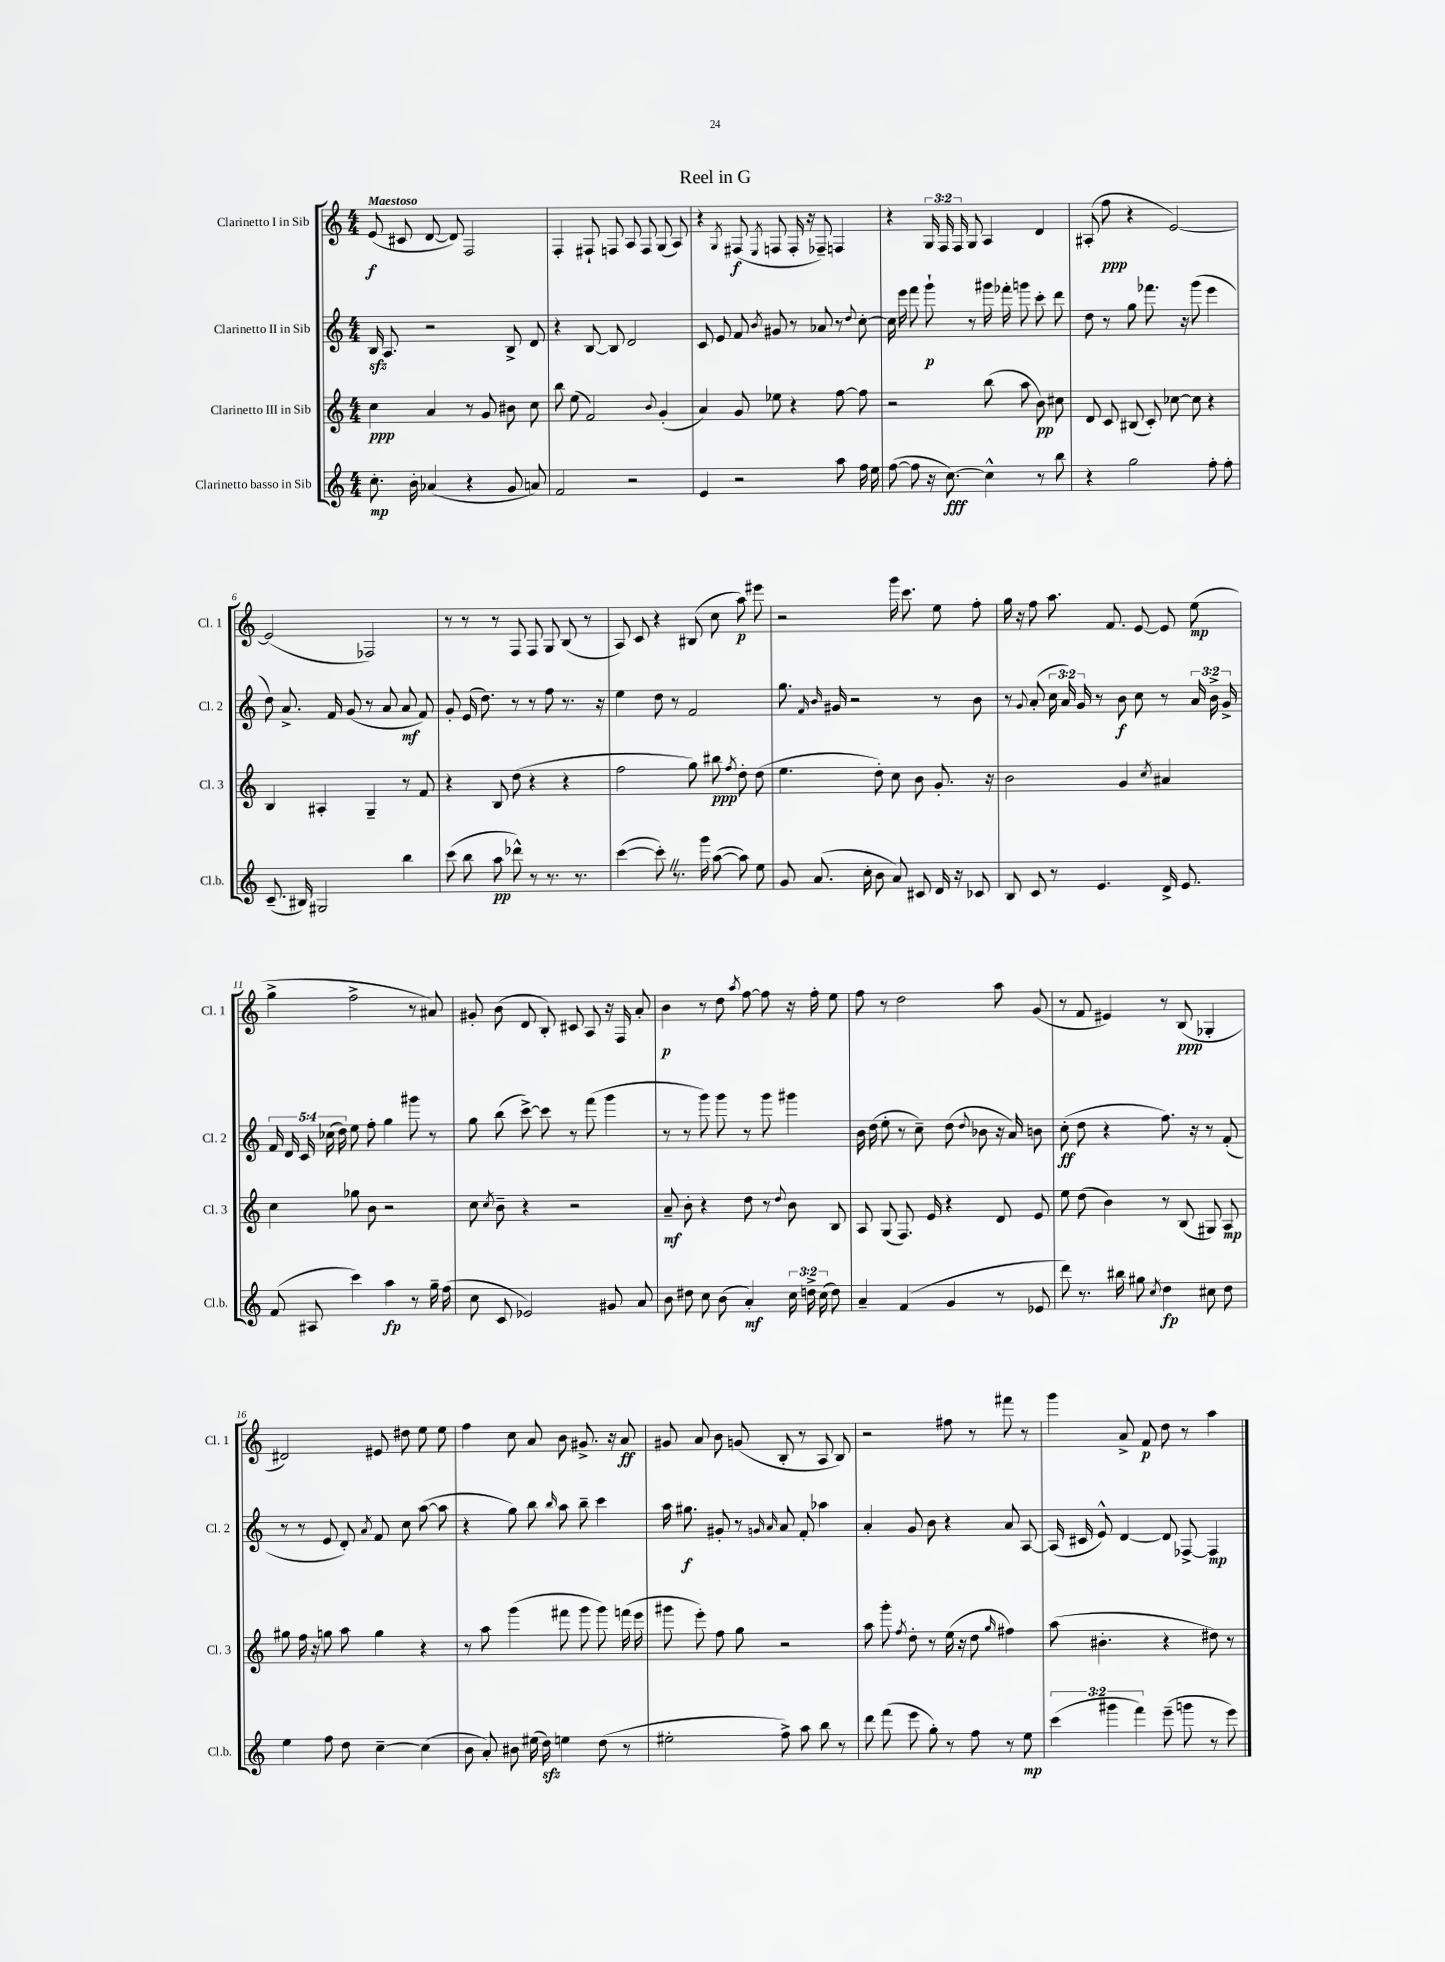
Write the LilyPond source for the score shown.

\header { title = "Reel in G" }
<<
\new StaffGroup <<
\new Staff = "s0" \with { instrumentName = "Clarinetto I in Sib" shortInstrumentName = "Cl. 1" } {
    \clef treble \key c \major \numericTimeSignature \time 4/4 \override Staff.TupletNumber.text = #tuplet-number::calc-fraction-text \tempo "Maestoso"
    \autoBeamOff e'8\f( cis'8 d'8~ d'8) f2 |
    f4-. fis8-! f8 a8 f8 g8( a8) |
    r4 \acciaccatura { g8 } fis8\f( \acciaccatura { e8 } f8 f16-. r16 fes8--) f4 |
    r4 \tuplet 3/2 { g16 f16 f16 } g8 a4 d'4 |
    ais8-.( f''8\ppp r4 e'2~) |
    e'2( fes2) |
    r8 r8 r8 f8 f8 g8 b8( r8 |
    a8) c'8 r4 bis8( c''8 a''8\p) eis'''8 |
    r2 g'''16 c'''8. e''8 f''8-. |
    g''16 r16 f''8 a''8. f'8. e'8~ e'8 e''8\mp( |
    g''4-> f''2-> r8 ais'8) |
    gis'8-. b'8( d'8 b8-.) cis'8 a8 r16 f16 a'8-. |
    b'4\p r8 d''8 \acciaccatura { a''8 } f''8~ f''8 r16 f''16-. e''8 |
    f''8 r8 d''2 a''8 g'8( |
    r8 f'8 eis'4) r8 b8\ppp( ges4-. |
    dis'2) eis'8 dis''8 e''8 e''8 |
    f''4 c''8 a'8 b'8 gis'8.-> r16 a'8\ff |
    gis'8 a'8 b'8 g'8( b8-. r8 a8 b8) |
    r2 fis''8 r8 fis'''8 r8 |
    g'''4 a'8-> f'8\p d''8 r8 a''4 \bar "|." |
}
\new Staff = "s1" \with { instrumentName = "Clarinetto II in Sib" shortInstrumentName = "Cl. 2" } {
    \clef treble \key c \major \numericTimeSignature \time 4/4 \override Staff.TupletNumber.text = #tuplet-number::calc-fraction-text
    \autoBeamOff b16\sfz a8. r2 b8-> d'8 |
    r4 b8~ b8 d'2 |
    c'8 e'8 f'8 \acciaccatura { b'8 } gis'8 r8 aes'8 r8 \appoggiatura { d''8 } c''8~-. |
    c''16 e'''16 f'''8 g'''8-!\p r8 gis'''16 fes'''16-. g'''8 c'''8-. d'''8 |
    d''8 r8 g''8 fes'''8. r16 g'''8( e'''4 |
    d''8) a'8.-> f'16 g'8( r8 a'8 a'8\mf f'8) |
    g'8-. e'16( d''8.) r8 r8 f''8 r8. r16 |
    e''4 d''8 r8 f'2 |
    g''8. \grace { f'16 b'16 } gis'16 r2 r8 b'8 |
    r8 \appoggiatura { g'8 } a'8-.( \tuplet 3/2 { c''16 a'16) g'16 } r8 b'8\f c''8 r8 \tuplet 3/2 { a'16 b'16-> g'16-> } |
    \tuplet 5/4 { f'16 d'16 c'16 ces''16( d''16) } e''8 f''8-. g''4 gis'''8 r8 |
    g''8 b''8( c'''8~->) c'''8 r8 f'''8( g'''4 |
    r8 r8 g'''8) g'''8 r8 g'''8 gis'''4 |
    b'16 d''16( e''8-. r8 c''8--) d''8( \appoggiatura { d''8 } bes'8 r16 a'16) b'8 |
    c''8-.\ff( d''8 r4 f''8.) r16 r8 f'8-.( |
    r8 r8 e'8 d'8-.) \acciaccatura { a'8 } f'8 c''8 a''8~( a''8 |
    r4 g''8) b''8 \grace { b''16 } a''8 b''8-- c'''4 |
    a''16 gis''8.\f gis'8-. r8 \grace { g'16 a'16 } a'8 f'8-. aes''4 |
    a'4-. g'8 b'8 r4 a'8 a8~ |
    a16( cis'16 e'8-^) d'4~ d'8 fes8~-> fes4\mp \bar "|." |
}
\new Staff = "s2" \with { instrumentName = "Clarinetto III in Sib" shortInstrumentName = "Cl. 3" } {
    \clef treble \key c \major \numericTimeSignature \time 4/4
    \autoBeamOff c''4\ppp a'4 r8 g'8 bis'8 c''8 |
    b''8 e''8( f'2) \appoggiatura { b'8 } g'4-.( |
    a'4) g'8 ees''8 r4 f''8~ f''8 |
    r2 b''8( a''8 b'8\pp) cis''8 |
    d'8 c'8 bis8( c'8-.) ces''8~ ces''8 r4 |
    b4 ais4-. g4-- r8 f'8 |
    r4 b8 d''8( r4 r4 |
    f''2 g''8) bis''8\ppp \acciaccatura { f''8 } d''8-. d''8( |
    e''4. d''8-.) c''8 b'8 g'8.-. r16 |
    b'2 g'4 \acciaccatura { c''8 } ais'4 |
    c''4 ges''8 b'8 r2 |
    c''8 \acciaccatura { c''8 } b'8-- r4 r2 |
    a'8--\mf b'8-. r4 d''8 r8 \appoggiatura { d''8 } b'8 b8 |
    a8 g8( f8.) e'16 r4 d'8 e'8 |
    e''8 d''8( b'4) r8 b8( gis8) a8\mp |
    gis''8 f''16 r16 g''8 a''8 g''4 r4 |
    r8 a''8 g'''4( fis'''8 g'''8 g'''8) f'''16( e'''16 |
    gis'''8 e'''8-.) f''8 g''8 r2 |
    a''8 g'''8-. \acciaccatura { f''8 } d''8-. r8 e''16( r16 d''8 \grace { g''16 } fis''4) |
    a''8( bis'4.-. r4 dis''8) r8 \bar "|." |
}
\new Staff = "s3" \with { instrumentName = "Clarinetto basso in Sib" shortInstrumentName = "Cl.b." } {
    \clef treble \key c \major \numericTimeSignature \time 4/4 \override Staff.TupletNumber.text = #tuplet-number::calc-fraction-text
    \autoBeamOff c''8.-.\mp b'16-. aes'4( r4 g'8 a'8) |
    f'2 r2 |
    e'4 r2 a''8 f''16 e''16 |
    f''8~( f''8 r16 c''8.~\fff) c''4-^ r8 b''8 |
    r4 g''2 f''8-. f''8-. |
    c'8.--( bis16) gis2 b''4 |
    c'''8( b''8 a''8\pp des'''8-^) r8 r8. r8. |
    c'''4~( c'''8-.) \once \override BreathingSign.text = \markup { \musicglyph "scripts.caesura.straight" } \breathe r8. g'''16 a''8~( a''8) e''8 |
    g'8 a'8.( c''16-. b'8 a'8) cis'8 d'16 r16 ces'8 |
    b8 c'8 r8 e'4. d'16-> e'8. |
    f'8( ais8 c'''4) a''4\fp r8 g''16-- f''16( |
    c''8 c'8 ees'2) gis'8 a'8 |
    b'8 dis''8 c''8 b'8( a'4-.\mf) \tuplet 3/2 { c''16 d''16-> c''16( } d''8) |
    a'4-- f'4( g'4 r8 ees'8 |
    d'''8) r8. bis''16 gis''8 \acciaccatura { c''8 } d''4\fp cis''8 d''8 |
    e''4 f''8 d''8 c''4~-- c''4( |
    b'8 a'8-.) bis'8 eis''16( d''16\sfz) e''4 d''8( r8 |
    eis''2-. f''8->) a''8 b''8 r8 |
    d'''8 f'''8( e'''8 g''8-.) r8 f''8 r8 e''8\mp |
    \tuplet 3/2 { c'''4( gis'''4 f'''4) } e'''8--( g'''8 r8 e'''8) \bar "|." |
}
>>
>>
